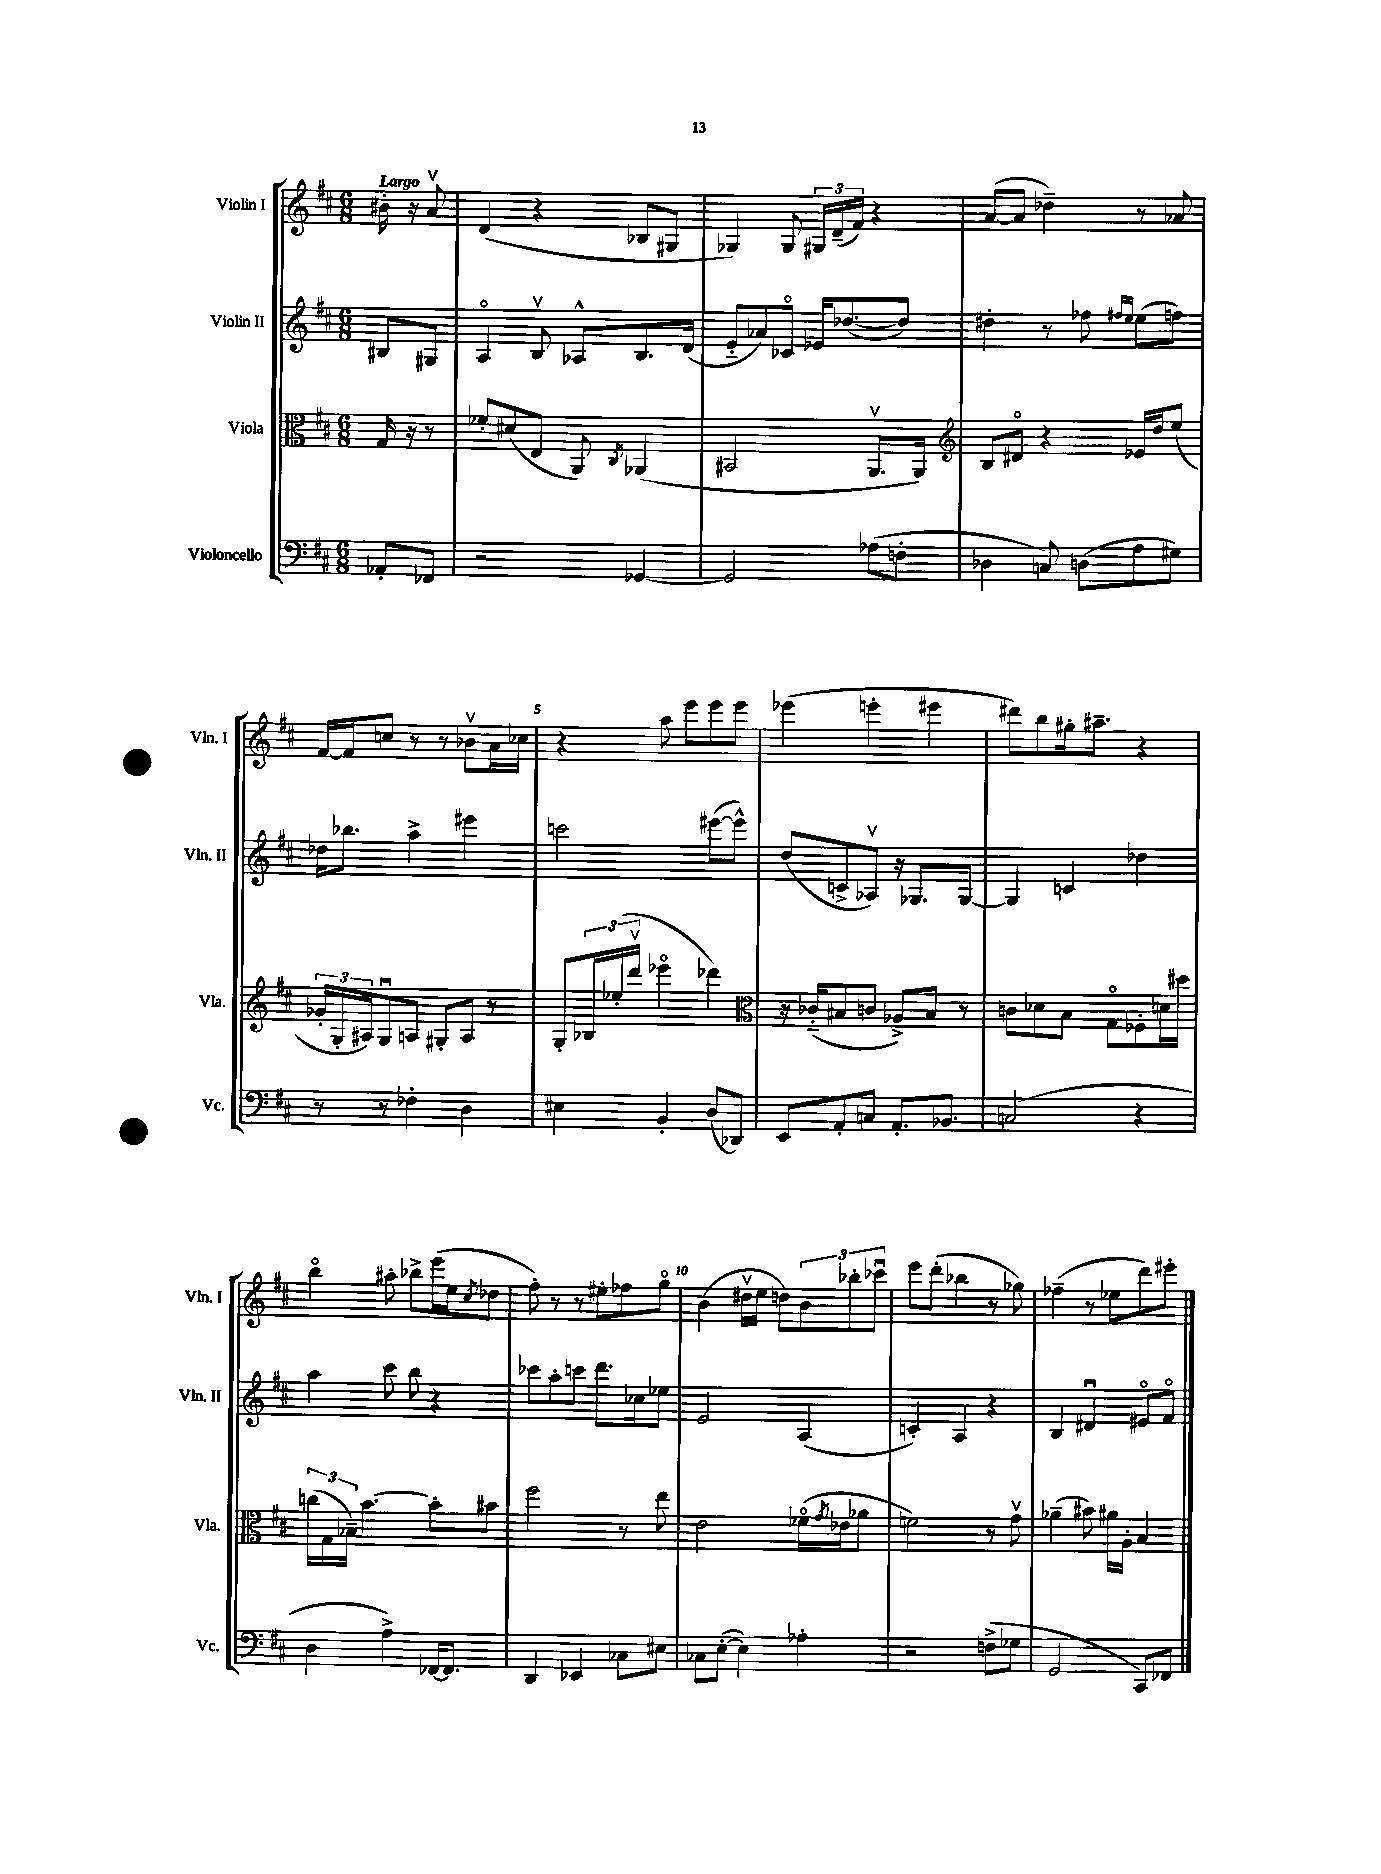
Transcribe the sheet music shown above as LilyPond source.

<<
\new StaffGroup <<
\new Staff = "s0" \with { instrumentName = "Violin I" shortInstrumentName = "Vln. I" } {
    \clef treble \key d \major \numericTimeSignature \time 6/8 \partial 4 \tempo "Largo"
    bis'16-. r16 a'8\upbow |
    d'4( r4 bes8 gis8 |
    ges4) ges8 \tuplet 3/2 { gis16 d'16--( fis'16) } r4 |
    a'8~( a'8 des''4--) r8 aes'8 |
    fis'16~ fis'16 c''8 r8 r8 bes'8\upbow a'16 ces''16 |
    r4 a''8 e'''8 e'''8 e'''8 |
    ees'''4( e'''4-. eis'''4 |
    dis'''8) b''8 gis''16-. ais''8.-- r4 |
    b''4\flageolet ais''8-. bes''8-> e'''16( e''16 \acciaccatura { cis''8 } des''8 |
    fis''8-.) r8 r8 eis''8-. fes''8 g''8\flageolet |
    b'4( dis''16\upbow e''16 d''8) \tuplet 3/2 { b'8 bes''8-. ces'''8\downbow } |
    e'''8 d'''8-.( bes''4 r8 ges''8) |
    fes''4--( r8 ees''8 d'''8) eis'''8-. \bar "|." |
}
\new Staff = "s1" \with { instrumentName = "Violin II" shortInstrumentName = "Vln. II" } {
    \clef treble \key d \major \numericTimeSignature \time 6/8 \partial 4
    bis8 gis8 |
    a4\flageolet b8\upbow aes8-^ b8. d'16( |
    e'8-_ aes'8) ces'8\flageolet ees'16 des''8.~( des''8) |
    dis''4-. r8 fes''8 \grace { fis''16 e''16 } e''8( f''8) |
    des''16 bes''8. a''4-> eis'''4 |
    c'''2 eis'''8~( eis'''8-^) |
    d''8( c'8-> aes8\upbow) r16 ges8. ges8~ |
    ges4 c'4 des''4 |
    a''4 cis'''8 b''8 r4 |
    ces'''8 a''8-. c'''8 d'''8. ces''16 ees''8 |
    e'2 a4( |
    c'4-.) a4 r4 |
    b4 dis'4\downbow eis'8\flageolet fis'8\flageolet \bar "|." |
}
\new Staff = "s2" \with { instrumentName = "Viola" shortInstrumentName = "Vla." } {
    \clef alto \key d \major \numericTimeSignature \time 6/8 \partial 4
    g16 r16 r8 |
    fes'8-. dis'8( e8 a,8) \acciaccatura { cis8 } aes,4( |
    bis,2 a,8.\upbow a,16) |
    \clef treble b8 dis'8\flageolet r4 ees'16 d''16 e''8( |
    \tuplet 3/2 { ges'16-. g16-. ais16) } g8\downbow a8 gis8-. a8 r8 |
    g8-. \tuplet 3/2 { bes16 ees''16-.( d'''16\upbow } ees'''4\flageolet des'''4) |
    \clef alto r16 ces'16-_( bis8 c'8 aes8->) bis8 r8 |
    c'8 des'8 b8 g8\flageolet fes8-. d'16 dis''16 |
    \tuplet 3/2 { c''16( g16 bes16--) } b'4.~ b'8-. bis'8 |
    fis''2 r8 e''8 |
    e'2 fes'16\flageolet( \acciaccatura { g'8 } ees'16 aes'8 |
    f'2) r8 g'8\upbow |
    aes'4--( bis'8) ais'16 a16-. b4 \bar "|." |
}
\new Staff = "s3" \with { instrumentName = "Violoncello" shortInstrumentName = "Vc." } {
    \clef bass \key d \major \numericTimeSignature \time 6/8 \partial 4
    aes,8-. fes,8 |
    r2 ges,4~ |
    ges,2 aes8( f8-. |
    des4 c8) d8( a8 gis8) |
    r8 r8 fes4-. d4 |
    eis4 b,4-. d8( des,8) |
    e,8 a,8-. c8 a,8.-. bes,8. |
    c2( r4 |
    d4 a4->) fes,16~ fes,8. |
    d,4 ees,4 ces8 eis8 |
    ces8 e8~-.( e4) aes4-. |
    r2 f8->( ges8 |
    g,2 cis,8) fes,8 \bar "|." |
}
>>
>>
\layout { \context { \Score \override BarNumber.break-visibility = ##(#f #t #t) barNumberVisibility = #(every-nth-bar-number-visible 5) } }
